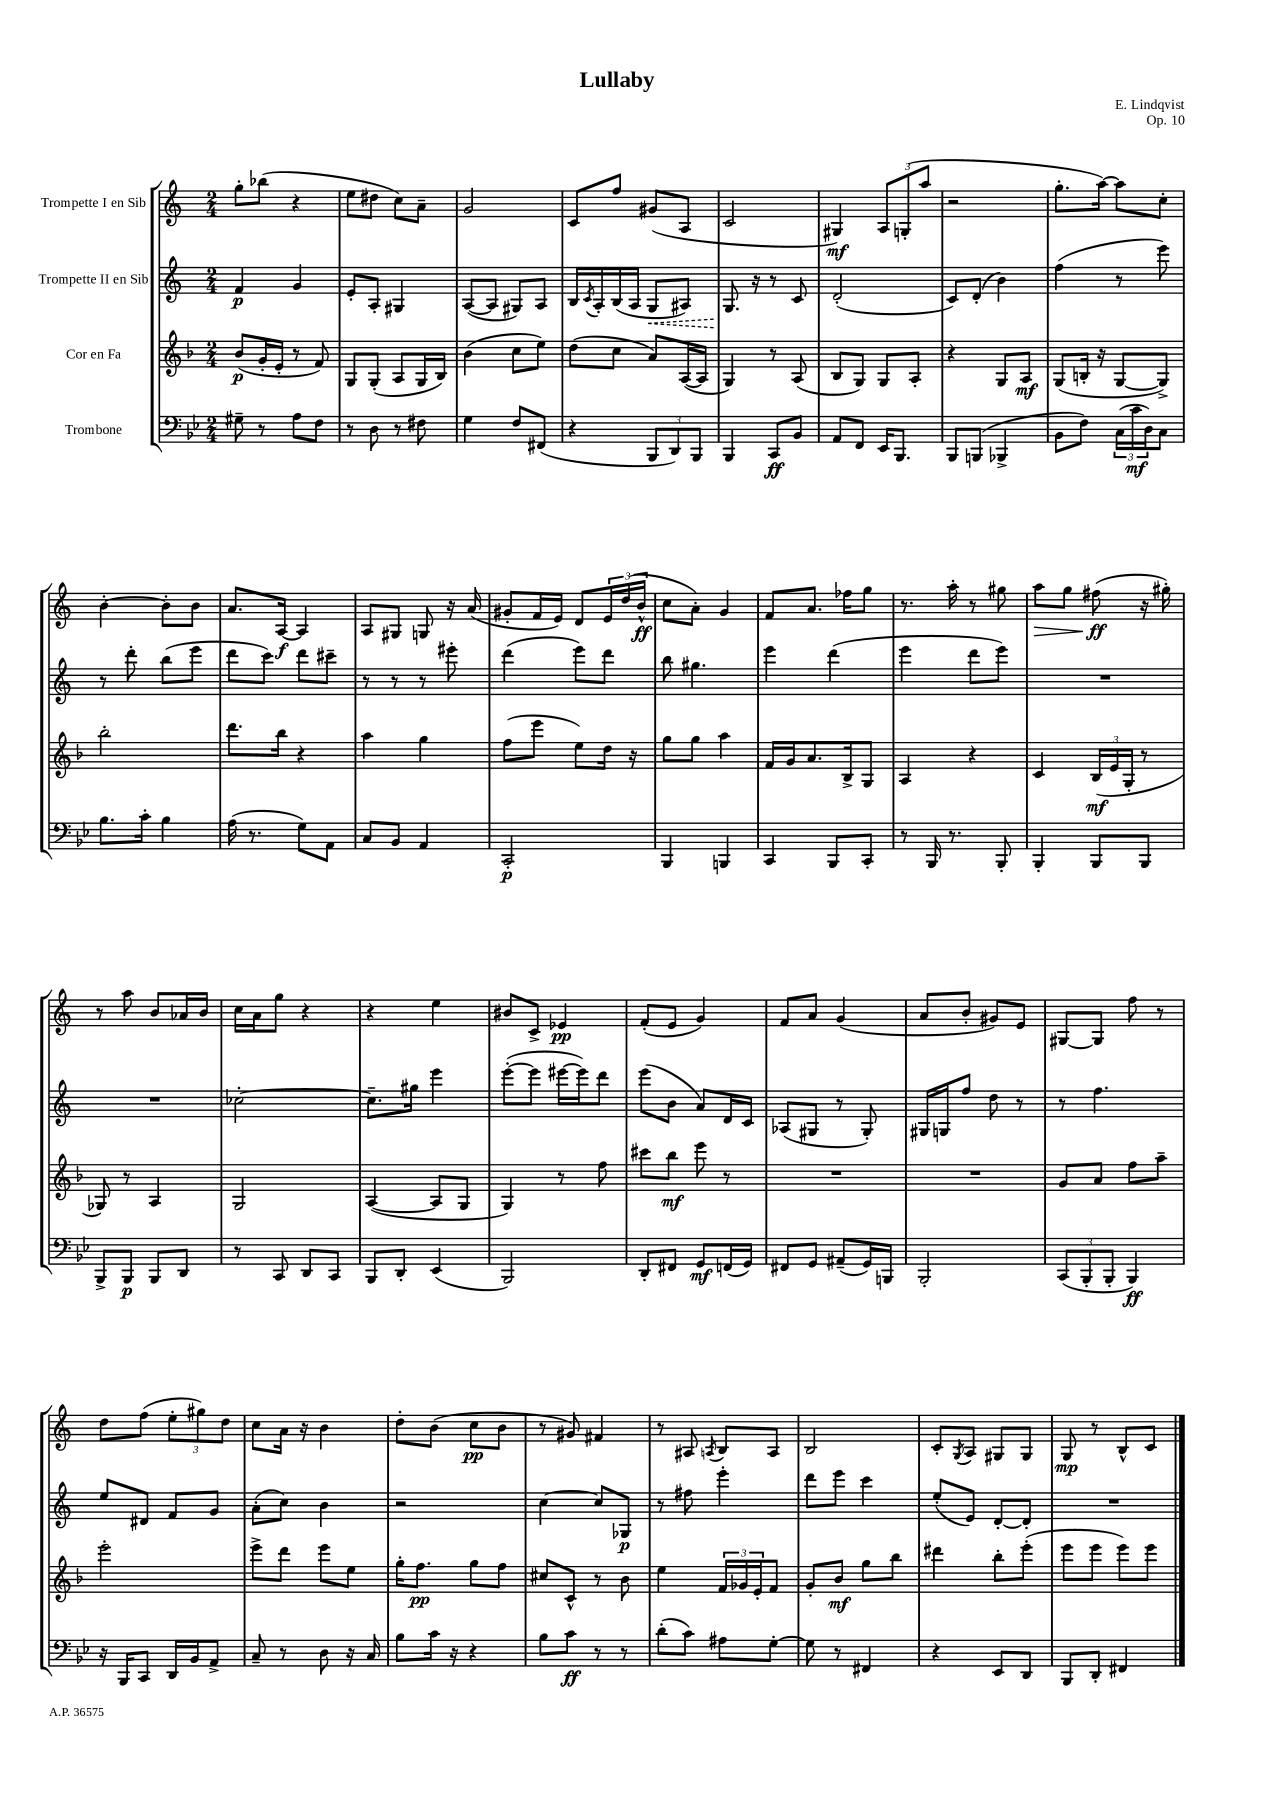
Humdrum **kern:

**kern	**kern	**kern	**kern
*staff4	*staff3	*staff2	*staff1
*clefF4	*clefG2	*clefG2	*clefG2
*k[b-e-]	*k[b-]	*k[]	*k[]
*M2/4	*M2/4	*M2/4	*M2/4
8G#~	(8b-	4f	8gg'
8r	16g'	.	(8bb-
.	16e'	.	.
8A	8r	4g	4r
8F	8f)	.	.
=	=	=	=
8r	8G	8e'	8ee
8D	(8G'	8A'	8dd#
8r	8A	4G#	8cc)
8F#	16G	.	8a~
.	16B-)	.	.
=	=	=	=
4G	(4b-	([8A	2g
.	.	8A]	.
8F	8cc	8G#)	.
(8FF#	8ee)	8A	.
=	=	=	=
4r	(8dd	16B	8c
.	.	8qc	.
.	.	16A'	.
.	8cc	(16B	8ff
.	.	16A	.
12BBB-	8a)	8G	(8g#
12DD)	.	.	.
.	([16A	8A#)	8A
12BBB-	.	.	.
.	16A]	.	.
=	=	=	=
4BBB-	4G)	8.G	2c
.	.	16r	.
8CC	8r	8r	.
8BB-	(8A	8c	.
=	=	=	=
8AA	8B-	(2d'	4G#)
8FF	8G)	.	.
16EE-	8G	.	12A
8.BBB-	.	.	.
.	.	.	(12G'
.	8A'	.	.
.	.	.	12aa
=	=	=	=
8BBB-	4r	8c)	2r
(8BBB	.	(8d'	.
4BBB-^	8G	4b)	.
.	8A	.	.
=	=	=	=
8BB-	(8G	(4ff	8.gg'
8F)	16B'	.	.
.	16r	.	[16aa)
(24C	[8G	8r	8aa]
24c	.	.	.
24D)	.	.	.
8C	8G^])	8eee)	8cc'
=	=	=	=
8.B-	2bb-'	8r	[4b'
.	.	8ddd'	.
16c'	.	.	.
4B-	.	(8bb	8b']
.	.	8eee	8b
=	=	=	=
(16A	8.ddd	8ddd	8.a
8.r	.	.	.
.	.	8ccc)	.
.	16bb-	.	[16A
8G)	4r	8ddd	4A]
8AA	.	8ccc#~	.
=	=	=	=
8C	4aa	8r	8A
8BB-	.	8r	8G#
4AA	4gg	8r	8G
.	.	8eee#'	16r
.	.	.	(16a
=	=	=	=
2CC'	(8ff	(4ddd	8g#'
.	8eee	.	16f
.	.	.	16e)
.	8ee)	8eee)	8d
.	16dd	8ddd	24e
.	.	.	(24dd
.	16r	.	.
.	.	.	24b^^
=	=	=	=
4BBB-	8gg	8bb	8cc
.	8gg	4.gg#	8a')
4BBB	4aa	.	4g
=	=	=	=
4CC	16f	4eee	8f
.	16g	.	.
.	8.a	.	8.a
8BBB-	.	(4ddd	.
.	16B-^	.	16ff-
8CC'	8G	.	8gg
=	=	=	=
8r	4A	4eee	8.r
16BBB-	.	.	.
8.r	.	.	16aa'
.	4r	8ddd	8r
8BBB-'	.	8eee)	8gg#
=	=	=	=
4BBB-'	4c	2r	8aa
.	.	.	8gg
8BBB-	(24B-	.	(8ff#
.	24e	.	.
.	24G'	.	.
8BBB-	8r	.	16r
.	.	.	16gg#')
=	=	=	=
8BBB-^	8G-)	2r	8r
8BBB-	8r	.	8aa
8BBB-	4A	.	8b
8DD	.	.	16a-
.	.	.	16b
=	=	=	=
8r	2G	[2cc-'	16cc
.	.	.	16a
8CC	.	.	8gg
8DD	.	.	4r
8CC	.	.	.
=	=	=	=
8BBB-	([4A	8.cc-~]	4r
8DD'	.	.	.
.	.	16gg#	.
(4EE-	8A]	4eee	4ee
.	8G	.	.
=	=	=	=
2BBB-)	4G)	([8eee'	8b#
.	.	8eee]	8c^
.	8r	[16eee#	4e-
.	.	16eee#])	.
.	8ff	8ddd	.
=	=	=	=
8DD'	8ccc#	(8eee	(8f'
8FF#	8bb-	8b	8e
8GG	8eee	8a)	4g)
(16FF	8r	16d	.
16GG)	.	16c	.
=	=	=	=
8FF#	2r	(8A-	8f
8GG	.	8G#	8a
(8AA#~	.	8r	(4g
16GG)	.	8G#')	.
16BBB	.	.	.
=	=	=	=
2BBB-'	2r	16G#	8a
.	.	16G	.
.	.	8ff	8b'
.	.	8dd	8g#)
.	.	8r	8e
=	=	=	=
(12CC	8g	8r	[8G#
12BBB-'	.	.	.
.	8a	4.ff	8G#]
12BBB-'	.	.	.
4BBB-)	8ff	.	8ff
.	8aa~	.	8r
=	=	=	=
16r	2eee'	8ee	8dd
16BBB-	.	.	.
8CC	.	8d#	(8ff
16DD	.	8f	12ee'
16BB-	.	.	.
.	.	.	12gg#)
8AA^	.	8g	.
.	.	.	12dd
=	=	=	=
8C~	8eee^	(8a'	8cc
8r	8ddd	8cc)	16a
.	.	.	16r
8D	8eee	4b	4b
16r	8ee	.	.
16C	.	.	.
=	=	=	=
8B-	16gg'	2r	8dd'
.	8.ff	.	.
16c	.	.	(8b
16r	.	.	.
4r	8gg	.	8cc
.	8ff	.	8b
=	=	=	=
8B-	8cc#	[4cc	8r
8c	8c^^	.	8g#)
8r	8r	8cc]	4f#
8r	8b-	8G-	.
=	=	=	=
(8d'	4ee	8r	8r
8c)	.	8ff#	8A#
.	.	.	8qA
8A#	24f	4eee'	8B
.	24g-	.	.
.	24e'	.	.
[8G'	8f	.	8A
=	=	=	=
8G]	8g'	8ddd	2B
8r	8b-	8eee	.
4FF#	8gg	4ccc	.
.	8bb-	.	.
=	=	=	=
4r	4ddd#	(8ee'	8c'
.	.	.	8qG
.	.	8e)	8A
8EE-	8bb-'	[8d'	8G#
8DD	(8eee'	8d']	8G#
=	=	=	=
8BBB-	8eee	2r	8G
8DD'	8eee	.	8r
4FF#	8eee)	.	8B^^
.	8eee	.	8c
==	==	==	==
*-	*-	*-	*-
